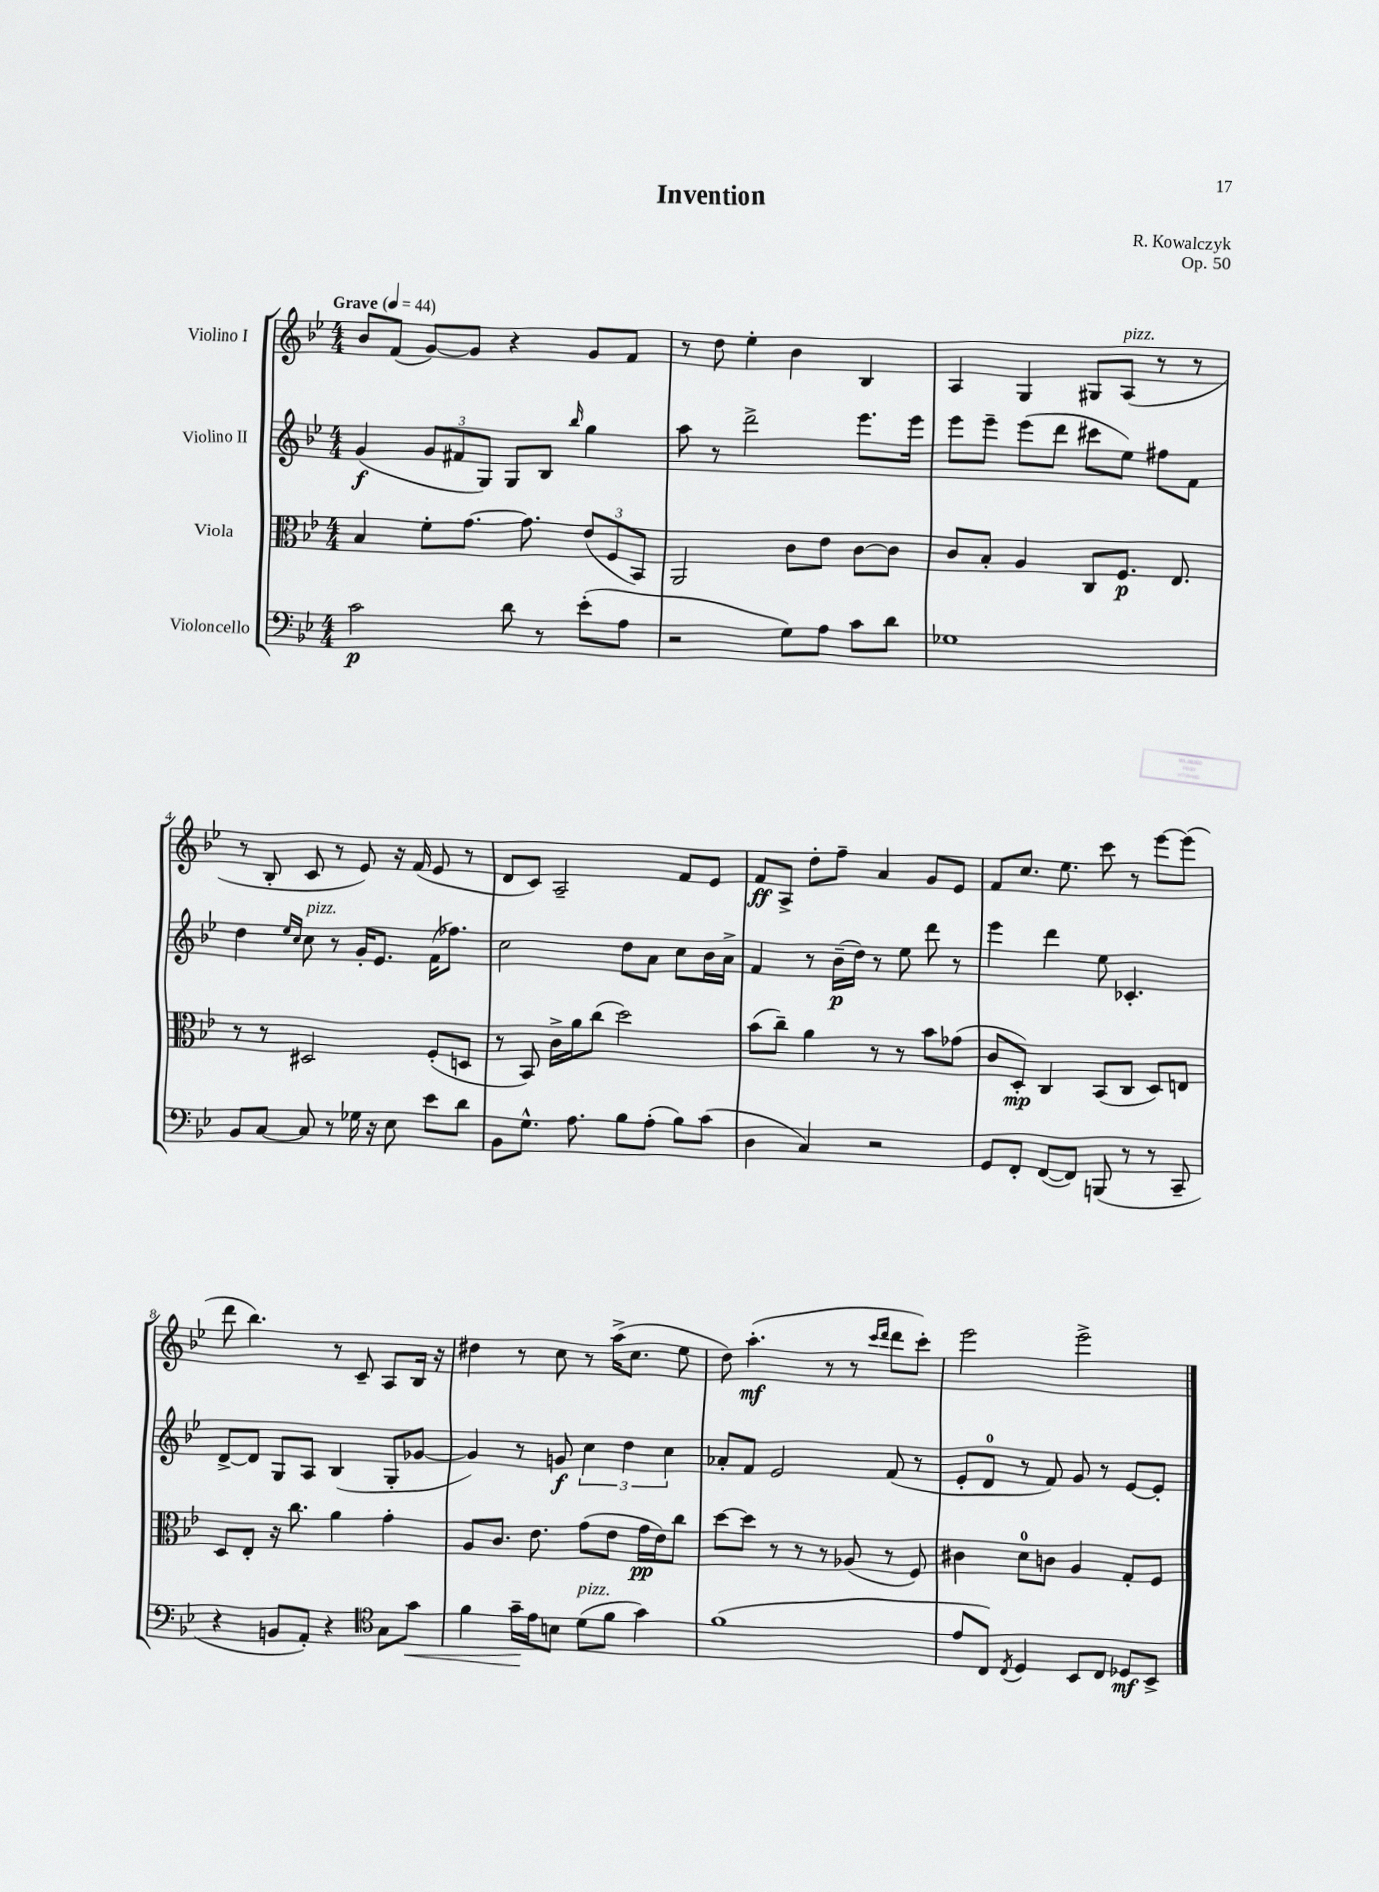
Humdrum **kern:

**kern	**dynam	**kern	**dynam	**kern	**dynam	**kern	**dynam
*part4	*part4	*part3	*part3	*part2	*part2	*part1	*part1
*staff4	*staff4	*staff3	*staff3	*staff2	*staff2	*staff1	*staff1
*I"Violoncello	*	*I"Viola	*	*I"Violino II	*	*I"Violino I	*
*clefF4	*	*clefC3	*	*clefG2	*	*clefG2	*
*k[b-e-]	*	*k[b-e-]	*	*k[b-e-]	*	*k[b-e-]	*
*M4/4	*	*M4/4	*	*M4/4	*	*M4/4	*
*MM44	*	*MM44	*	*MM44	*	*MM44	*
=1	=1	=1	=1	=1	=1	=1	=1
!	!	!	!	!	!	!LO:TX:a:B:t=Grave	!
2c\	p	4B-/	.	(4g/	f	8b-/L	.
.	.	.	.	.	.	(8f/J	.
.	.	8f'\L	.	12g/L	.	[8g/L)	.
.	.	.	.	12f#X/	.	.	.
.	.	[8.g\J	.	.	.	8g/J]	.
.	.	.	.	12G/J)	.	.	.
8d\	.	.	.	8G/L	.	4r	.
.	.	8.g\]	.	.	.	.	.
8r	.	.	.	8B-/J	.	.	.
.	.	.	.	16qqbb-/	.	.	.
(8e-'\L	.	(12e-/L	.	4gg\	.	8g/L	.
.	.	12F/	.	.	.	.	.
8A\J	.	.	.	.	.	8f/J	.
.	.	12BB-/J)	.	.	.	.	.
=2	=2	=2	=2	=2	=2	=2	=2
2r	.	2AA/	.	8aa\	.	8r	.
.	.	.	.	8r	.	8dd\	.
.	.	.	.	2ddd^\	.	4ee-'\	.
8G\L)	.	8c\L	.	.	.	4b-\	.
8A\J	.	8e-\J	.	.	.	.	.
8c\L	.	[8c\L	.	8.eee-\L	.	4B-/	.
8d\J	.	8c\J]	.	.	.	.	.
.	.	.	.	16eee-\Jk	.	.	.
=3	=3	=3	=3	=3	=3	=3	=3
1G-X	.	8c/L	.	8eee-\L	.	4A/	.
.	.	8B-'/J	.	8eee-~\J	.	.	.
.	.	4A/	.	(8eee-\L	.	4G/	.
.	.	.	.	8ddd\J	.	.	.
.	.	8C/L	.	8ccc#X\L	.	8G#X/L	.
!	!	!	!	!	!	!LO:TX:a:i:t=pizz.	!
.	.	8.F/J	p	8ee-\J)	.	(8A/J	.
.	.	.	.	8ff#X\L	.	8r	.
.	.	8.E-/	.	.	.	.	.
.	.	.	.	8f\J	.	8r	.
!!LO:LB:g=z
=4	=4	=4	=4	=4	=4	=4	=4
8BB-/L	.	8r	.	4dd\	.	8r	.
[8C/J	.	8r	.	.	.	8B-'/	.
.	.	.	.	16qqee-/LL	.	.	.
.	.	.	.	16qqcc/JJ	.	.	.
!	!	!	!	!LO:TX:a:i:t=pizz.	!	!	!
8C/]	.	2D#X/	.	8cc\	.	8c/	.
8r	.	.	.	8r	.	8r	.
16G-X\	.	.	.	16g'/KL	.	8e-/)	.
16r	.	.	.	8.e-/J	.	.	.
8E-\	.	.	.	.	.	16r	.
.	.	.	.	.	.	(16f/	.
8e-\L	.	(8F'/L	.	(16f\KL	.	8e-/	.
.	.	.	.	8.ff-X\J)	.	.	.
8d\J	.	8Dn/J	.	.	.	8r	.
=5	=5	=5	=5	=5	=5	=5	=5
8BB-\L	.	8r	.	2cc\	.	8d/L	.
8.G^^\J	.	8BB-/)	.	.	.	8c/J)	.
.	.	16c^\LL	.	.	.	2A~/	.
8.A\	.	16a\J	.	.	.	.	.
.	.	(8cc\J	.	.	.	.	.
8B-\L	.	2dd\)	.	8dd\L	.	.	.
(8A'\J	.	.	.	8a\J	.	.	.
8B-\L)	.	.	.	8cc\L	.	8f/L	.
(8c\J	.	.	.	16b-\L	.	8e-/J	.
.	.	.	.	16a^\JJ	.	.	.
=6	=6	=6	=6	=6	=6	=6	=6
4D\	.	(8b-\L	.	4f/	.	8f/L	ff
.	.	8cc~\J)	.	.	.	8A^/J	.
4C/)	.	4a\	.	8r	.	8dd'\L	.
.	.	.	.	(16b-~\LL	p	8ff~\J	.
.	.	.	.	16dd\JJ)	.	.	.
2r	.	8r	.	8r	.	4a/	.
.	.	8r	.	8ee-\	.	.	.
.	.	8b-\L	.	8ddd\	.	8g/L	.
.	.	(8g-X\J	.	8r	.	8e-/J	.
=7	=7	=7	=7	=7	=7	=7	=7
8GG/L	.	8c/L	.	4eee-\	.	8f/L	.
8FF'/J	.	8D'/J)	mp	.	.	8.cc/J	.
([8FF/L	.	4C/	.	4ddd\	.	.	.
.	.	.	.	.	.	8.ee-\	.
8FF/J])	.	.	.	.	.	.	.
(8BBBn/	.	(8BB-/L	.	8ee-\	.	8ccc\	.
8r	.	8C/J	.	4.c-X'/	.	8r	.
8r	.	8D/L)	.	.	.	[8eee-\L	.
8CC~/	.	8En/J	.	.	.	(8eee-\J]	.
!!LO:LB:g=z
=8	=8	=8	=8	=8	=8	=8	=8
4r	.	8D/L	.	[8d^/L	.	8ddd\	.
.	.	8E-'/J	.	8d/J]	.	4.bb-\)	.
8BBn/L	.	16r	.	8G/L	.	.	.
.	.	8.cc\	.	.	.	.	.
8AA'/J)	.	.	.	8A/J	.	.	.
4r	.	4a\	.	(4B-/	.	8r	.
.	.	.	.	.	.	8c~/	.
*clefC4	*	*	*	*	*	*	*
8G\L	.	4g'\	.	8G'/L	.	8A/L	.
!	!LO:HP:b	!	!	!	!	!	!
8g\J	<	.	.	[8g-X/J	.	16B-/Jk	.
.	.	.	.	.	.	16r	.
=9	=9	=9	=9	=9	=9	=9	=9
4f\	.	8A/L	.	4g-/])	.	4dd#X\	.
.	.	8.c/J	.	.	.	.	.
16g~\LL	.	.	.	8r	.	8r	.
16e-\J	[	8.e-\	.	.	.	.	.
8Bn\J	.	.	.	8gn/	f	8cc\	.
!LO:TX:a:i:t=pizz.	!	!	!	!	!	!	!
(8d\L	.	(8g\L	.	6cc\	.	8r	.
8f\J	.	8e-\J	.	.	.	(16aa^\KL	.
.	.	.	.	6dd\	.	.	.
.	.	.	.	.	.	8.cc\J	.
4g\)	.	16g\LL	pp	.	.	.	.
.	.	16e-\J)	.	.	.	.	.
.	.	.	.	6cc\	.	.	.
.	.	8cc\J	.	.	.	8ee-\	.
=10	=10	=10	=10	=10	=10	=10	=10
(1f	.	[8dd\L	.	8a-X'/L	.	8dd\)	.
.	.	8dd\J]	.	8f/J	.	(4.aa'\	mf
.	.	8r	.	2e-/	.	.	.
.	.	8r	.	.	.	.	.
.	.	8r	.	.	.	8r	.
.	.	(8A-X/	.	.	.	8r	.
.	.	.	.	.	.	16qqccc/LL	.
.	.	.	.	.	.	16qqddd/JJ	.
.	.	8r	.	(8f/	.	8ddd\L	.
.	.	8F/)	.	8r	.	8ccc'\J)	.
=11	=11	=11	=11	=11	=11	=11	=11
8e-/L	.	4c#X\	.	8e-'/L	.	2eee-\	.
8C/J)	.	.	.	8d/J	.	.	.
8qC/	.	.	.	.	.	.	.
4D/	.	8d\L	.	8r	.	.	.
.	.	8cn\J	.	8f/)	.	.	.
8BB-/L	.	4A/	.	8g/	.	2eee-^\	.
8C/J	.	.	.	8r	.	.	.
8D-X/L	mf	8G'/L	.	[8e-/L	.	.	.
8BB-^/J	.	8F/J	.	8e-'/J]	.	.	.
==	==	==	==	==	==	==	==
*-	*-	*-	*-	*-	*-	*-	*-
